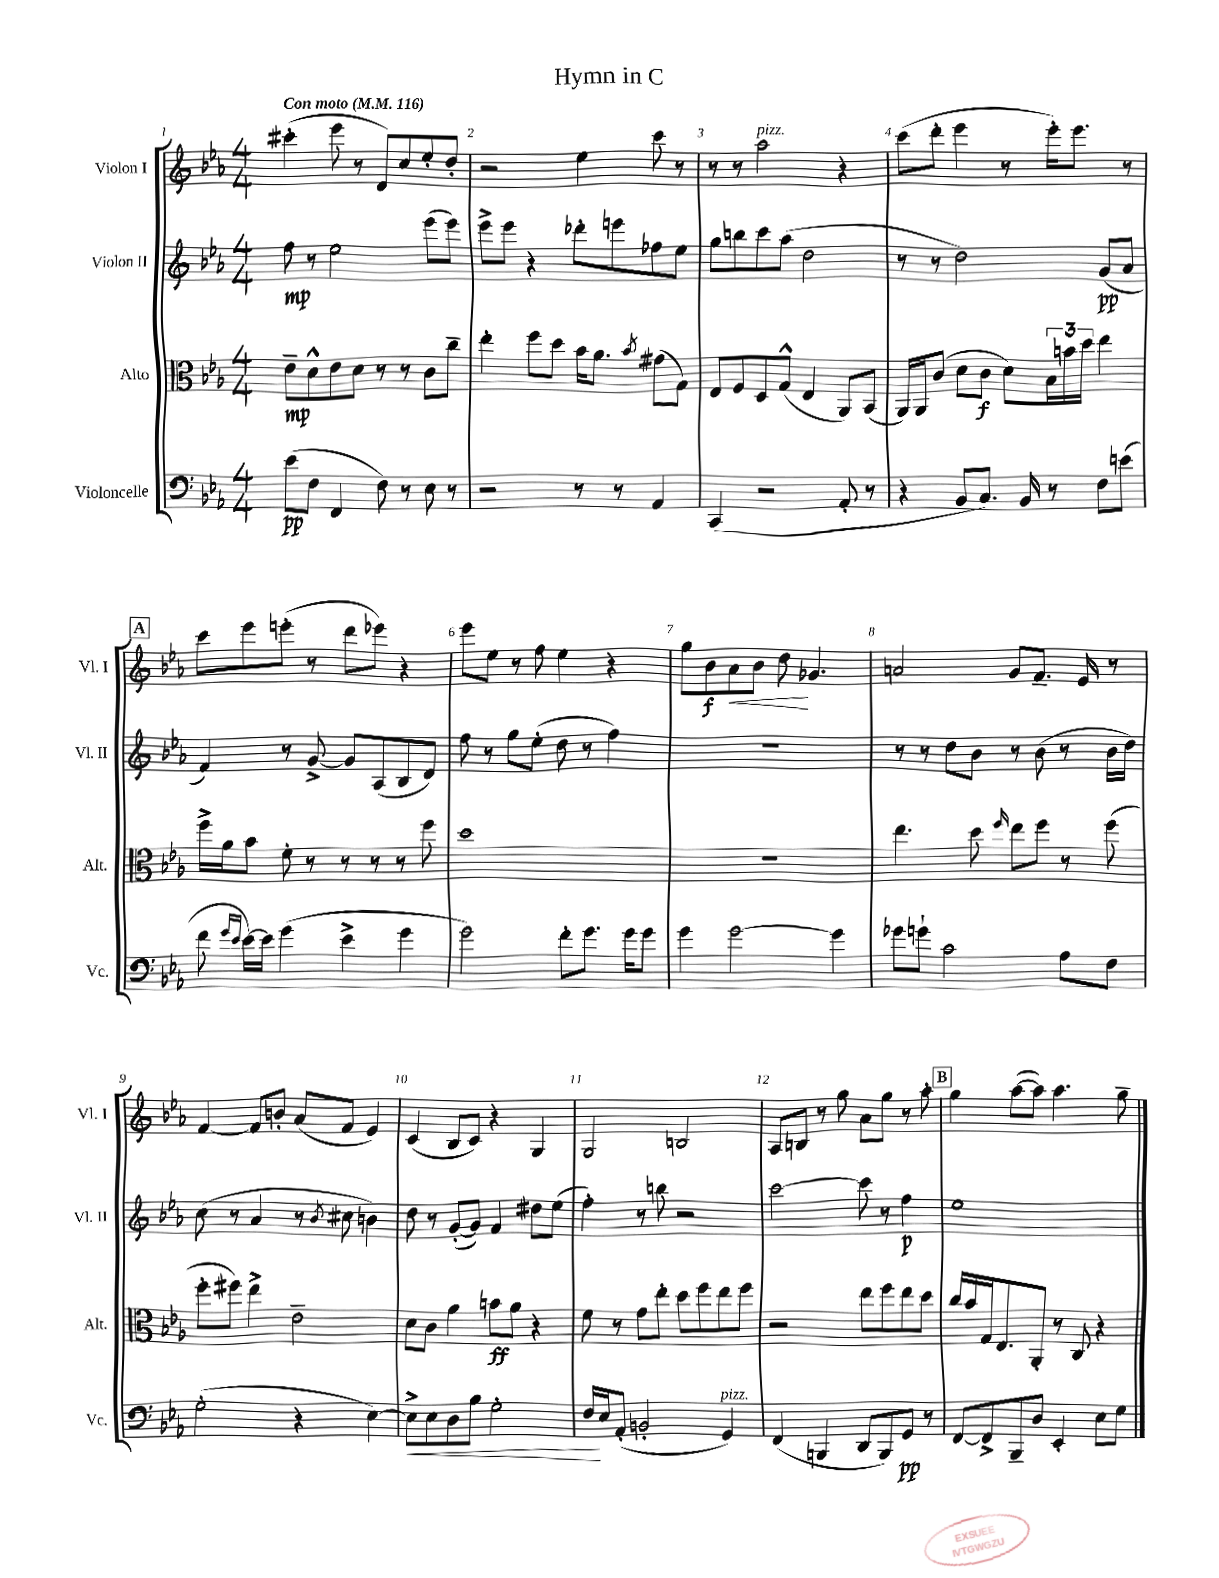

**kern	**kern	**kern	**kern
*staff4	*staff3	*staff2	*staff1
*clefF4	*clefC3	*clefG2	*clefG2
*k[b-e-a-]	*k[b-e-a-]	*k[b-e-a-]	*k[b-e-a-]
*M4/4	*M4/4	*M4/4	*M4/4
*MM116	*MM116	*MM116	*MM116
(8e-	8e-~	8ff	(4ccc#'
8F	8d^^	8r	.
4FF	8e-	2ee-	8eee-
.	8d	.	8r
8F)	8r	.	8d)
8r	8r	.	8cc
8E-	8c	(8eee-	8ee-'
8r	8cc~	8eee-)	8dd'
=	=	=	=
2r	4ee-'	8eee-^	2r
.	.	8eee-	.
.	8ff	4r	.
.	8dd	.	.
8r	16b-	8ddd-'	4ee-
.	8.a-	.	.
8r	.	8eee	.
.	8qb-	.	.
4AA-	(8g#	8ff-	8ccc
.	8G)	8ee-	8r
=	=	=	=
(4CC	8E-	8gg	8r
.	8F	8bb	8r
2r	8D	8ccc	2aa-
.	(8G^^	(8aa-	.
.	4E-	2dd	.
8AA-'	8AA-)	.	4r
8r	(8BB-	.	.
=	=	=	=
4r	16AA-)	8r	(8ccc
.	16AA-	.	.
.	(8c	8r	8ddd'
8BB-	8d	2dd)	4eee-
8.C)	8c	.	.
.	8d)	.	8r
16BB-	.	.	.
8r	24B-	.	16eee-')
.	24b	.	.
.	.	.	8.eee-
.	24dd	.	.
8F	4ee-	(8g	.
(8e	.	8a-	8r
=	=	=	=
8f	16ff^	4f)	8ccc
.	16a-	.	.
16qqg	.	.	.
16qqe-	.	.	.
[16e-)	8b-	.	8eee-
16e-]	.	.	.
(4g	8f'	8r	(8eee'
.	8r	[8g^	8r
4e-^	8r	8g]	8ddd
.	8r	(8A-	8eee-)
4g	8r	8B-	4r
.	8ff	8d)	.
=	=	=	=
2g)	1dd	8ff	8eee-
.	.	8r	8ee-
.	.	8gg	8r
.	.	(8ee-'	8ff
8f'	.	8dd	4ee-
8.g	.	8r	.
.	.	4ff)	4r
16g	.	.	.
8g	.	.	.
=	=	=	=
4g	1r	1r	8gg
.	.	.	8b-
[2g	.	.	8a-
.	.	.	8b-
.	.	.	8dd
.	.	.	4.g-
4g]	.	.	.
=	=	=	=
8g-	4.ee-	8r	2a
8g`	.	8r	.
2c	.	8dd	.
.	8dd	8b-	.
.	16qqff	.	.
.	8ee-	8r	8g
.	8ff	(8b-	8.f~
8A-	8r	8r	.
.	.	.	16e-
8F	(8ff	16b-	8r
.	.	16dd)	.
=	=	=	=
(2G'	8ff'	(8cc	[4f
.	8ff#)	8r	.
.	4ee-^	4a-	8f]
.	.	.	8b'
4r	2e-~	8r	(8a-
.	.	8qb-	.
.	.	8cc#	8f
[4E-)	.	4b)	4e-)
=	=	=	=
8E-^]	8d	8dd	(4c
8E-	8c	8r	.
8D	4a-	([8g'	8B-
8B-	.	8g])	8c)
2G'	8b	4f	4r
.	8a-	.	.
.	4r	8dd#	4G
.	.	(8ee-	.
=	=	=	=
16F	8f	4ff')	2G
16E-	.	.	.
(8AA-'	8r	.	.
2BB'	8g	8r	.
.	8ee-'	8bb	.
.	8dd	2r	2B
.	8ff	.	.
4GG)	8ee-	.	.
.	8ff	.	.
=	=	=	=
(4FF	2r	[2ccc	8A-
.	.	.	8B
4BBB	.	.	8r
.	.	.	8gg
8DD	8ee-	8ccc]	8a-
8BBB)	8ff	8r	8gg
8GG	8ee-	4ff	8r
8r	8dd	.	8aa-'
=	=	=	=
[8FF	16cc	1ee-	4gg
.	16b-	.	.
8FF^]	16G	.	.
.	8.E-	.	.
8BBB-~	.	.	([8aa-
8D	8AA-'	.	8aa-])
4EE-'	8r	.	4.aa-
.	8C	.	.
8E-	4r	.	.
8G	.	.	8gg~
==	==	==	==
*-	*-	*-	*-
